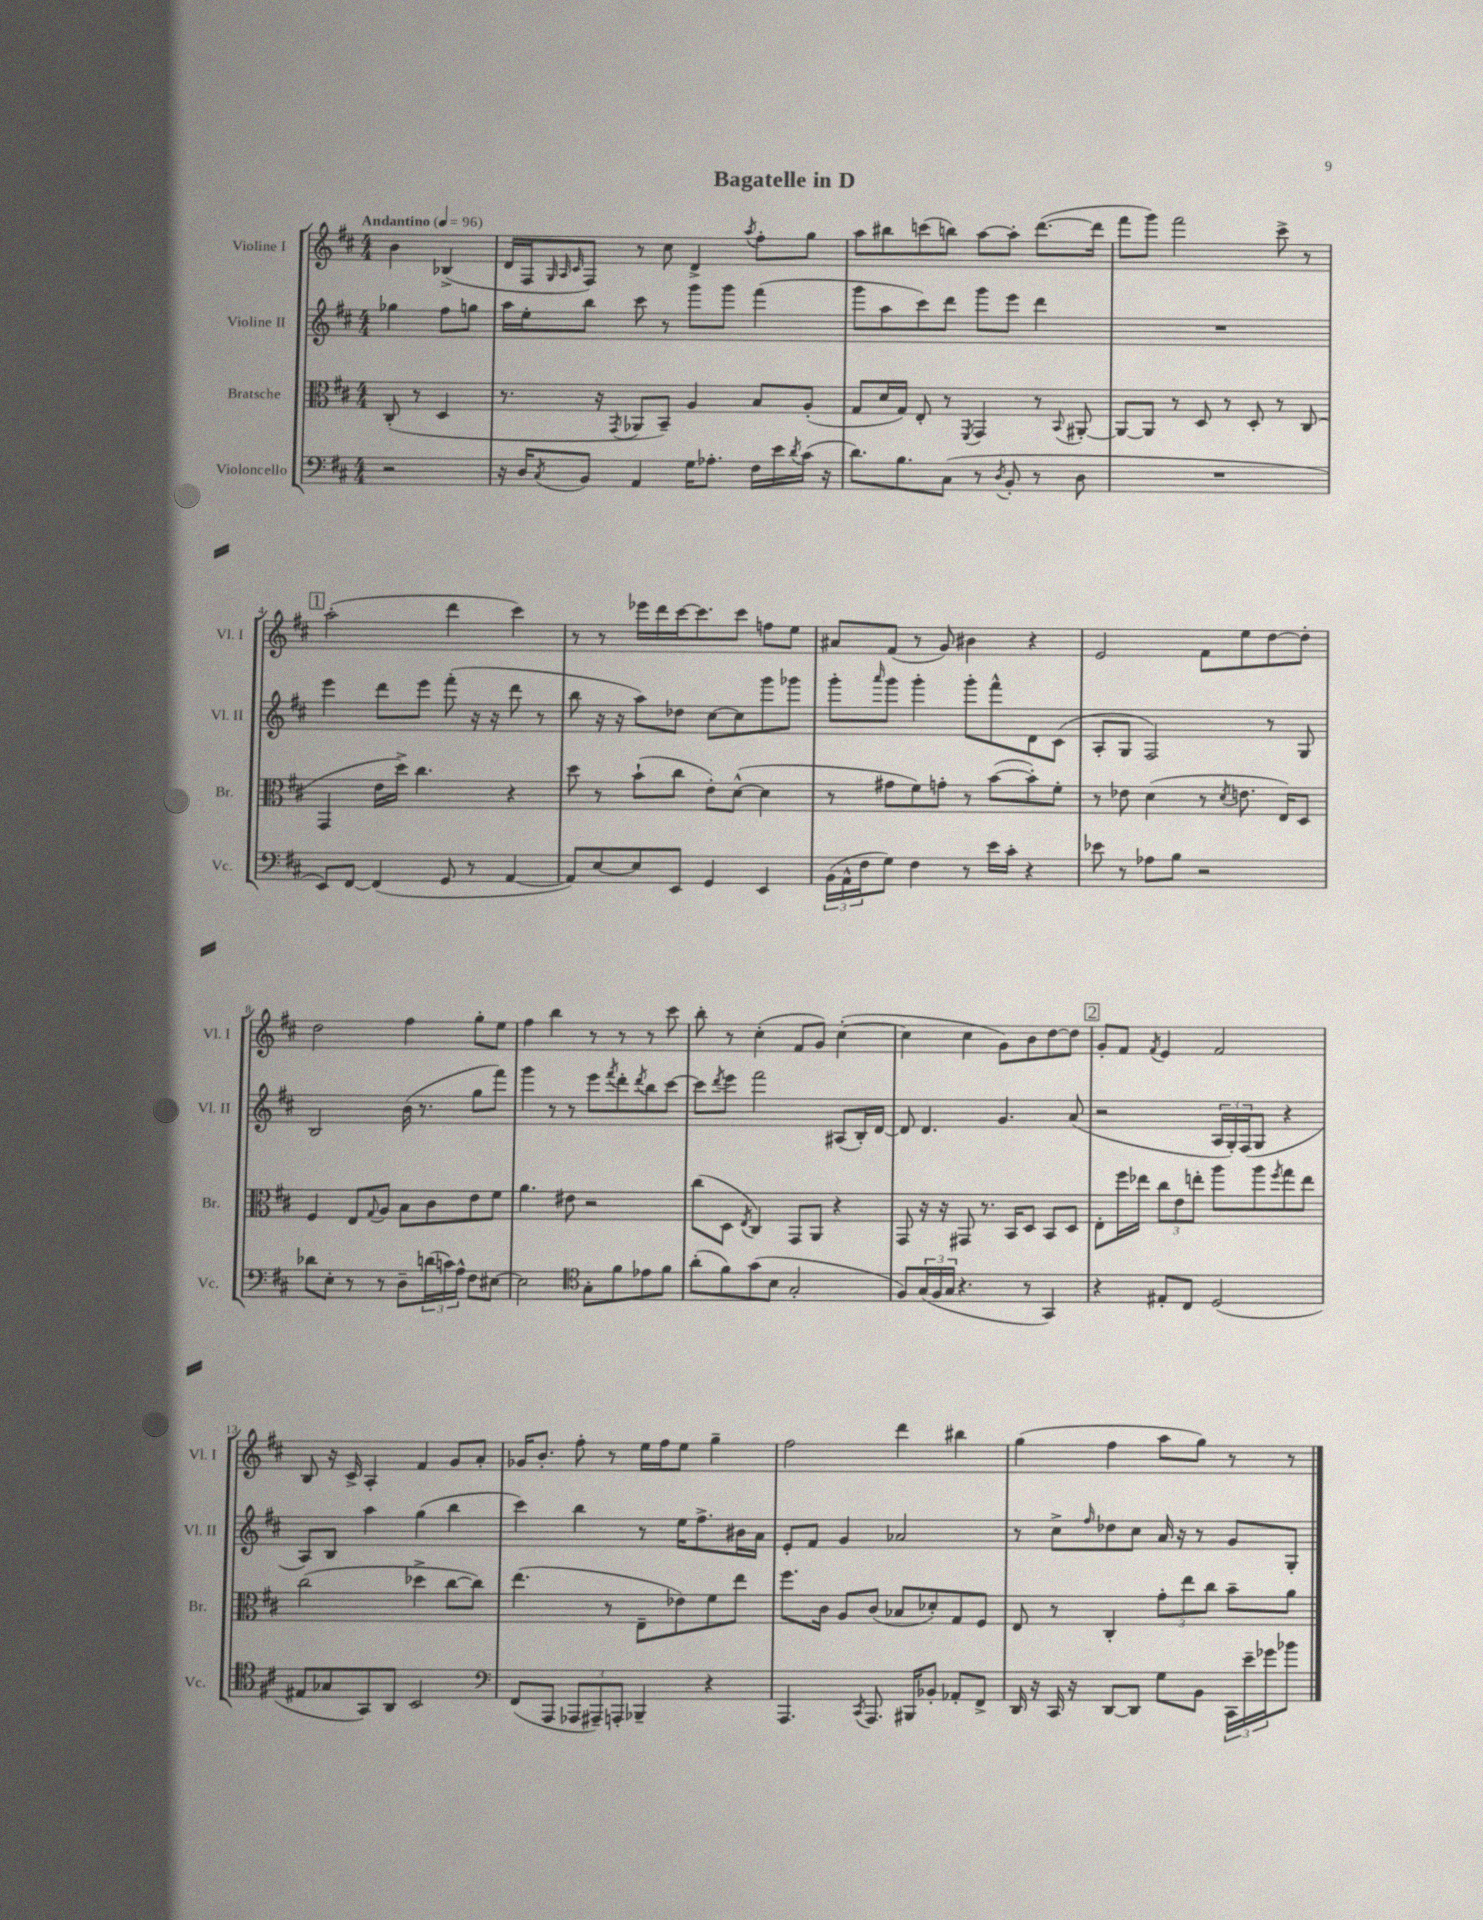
\header { title = "Bagatelle in D" }
<<
\new StaffGroup <<
\new Staff = "s0" \with { instrumentName = "Violine I" shortInstrumentName = "Vl. I" } {
    \clef treble \key d \major \numericTimeSignature \time 4/4 \partial 2 \tempo "Andantino" 4 = 96
    b'4 bes4->( |
    d'16 fis16 \grace { g32 a32 cis'32 } fis8) r8 cis''8 d'4-> \acciaccatura { a''8 } fis''8-. g''8 |
    a''8 bis''8 c'''8( b''8) a''8~ a''8-. d'''8.~( d'''16 |
    fis'''8 g'''8) fis'''2 cis'''8-> r8 |
    \mark \markup { \box "1" } a''2-.( d'''4 cis'''4) |
    r8 r8 ees'''16 d'''16 cis'''16~ cis'''8. cis'''8 f''8 e''8 |
    ais'8 fis'8( r8 g'8) bis'4 r4 |
    e'2 fis'8 e''8 d''8~ d''8-. |
    d''2 fis''4 g''8-. e''8 |
    fis''4 b''4 r8 r8 r8 cis'''8 |
    b''8-. r8 cis''4-.( fis'8 g'8) cis''4~-.( |
    cis''4 cis''4 g'8) b'8 d''8~ d''8 |
    \mark \markup { \box "2" } g'8-. fis'8 \acciaccatura { fis'8 } e'4 fis'2 |
    b8 r16 cis'16-> a4-. fis'4 g'8 a'8-. |
    ges'16 b'8.-. fis''8-. r8 e''16 fis''16 e''8 g''4-- |
    fis''2 d'''4 bis''4 |
    g''4( fis''4 a''8 g''8) r8 r8 \bar "|." |
}
\new Staff = "s1" \with { instrumentName = "Violine II" shortInstrumentName = "Vl. II" } {
    \clef treble \key d \major \numericTimeSignature \time 4/4 \partial 2
    ges''4 fis''8 g''8 |
    a''16 e''16-. b''8 cis'''8 r8 g'''8 g'''8 fis'''4( |
    g'''8 a''8 cis'''8) d'''8 g'''8 e'''8 d'''4 |
    R1 |
    \mark \markup { \box "1" } e'''4 d'''8 e'''8 fis'''8-.( r16 r16 d'''8 r8 |
    b''8 r16 r16 a''8) des''8 cis''8~ cis''8 g'''8 ges'''8 |
    g'''8-. \grace { a'''16 } g'''8 g'''4-. g'''8-. fis'''8-^ d'8 cis'8( |
    a8-. g8 fis2) r8 g8 |
    b2 b'16( r8. g''8 fis'''8) |
    g'''4 r8 r8 e'''8 \acciaccatura { fis'''8 } d'''8-. \acciaccatura { d'''8 } b''8 cis'''8~ |
    cis'''8 \acciaccatura { d'''8 } e'''8 fis'''2 ais8( b16-.) d'16~ |
    d'8 d'4. g'4. a'8( |
    \mark \markup { \box "2" } r2 \tuplet 3/2 { a16 g16-.) fis16( } g8 r4 |
    a8) b8 a''4 g''4( b''4 |
    cis'''4) b''4 r8 e''16 fis''8.-> bis'16 a'16 |
    e'8-. fis'8 g'4 aes'2 |
    r8 cis''8-> \grace { fis''16 } des''8 cis''8 a'16 r16 r8 g'8 g8-. \bar "|." |
}
\new Staff = "s2" \with { instrumentName = "Bratsche" shortInstrumentName = "Br." } {
    \clef alto \key d \major \numericTimeSignature \time 4/4 \partial 2
    cis8-.( r8 d4 |
    r8. r16 \acciaccatura { g,8 } aes,8 b,8--) a4 b8 a8-.( |
    g8 d'16 g16) e8-. r8 \acciaccatura { fis,8 } g,4 r8 \appoggiatura { b,8 } ais,8~-. |
    ais,8~ ais,8 r8 d8 r8 d8-. r8 cis8( |
    \mark \markup { \box "1" } g,4 e'16 d''16->) cis''4. r4 |
    d''8 r8 b'8-!( cis''8 e'8-.) d'8~-^( d'4 |
    r8 gis'8 fis'8) g'8-. r8 b'8~( b'8-.) fis'8-. |
    r8 ees'8 d'4( r8 \acciaccatura { d'8 } e'8. e16) d8 |
    fis4 e8 \appoggiatura { g8 } a8 b8 cis'8 e'8 fis'8 |
    a'4. eis'8 r2 |
    cis''8( d8 \acciaccatura { e8 } cis4) g,8 a,8 r4 |
    g,8 r16 r16 gis,8 r8. b,16 d8 b,8 d8 |
    \mark \markup { \box "2" } e8-. fis''16 ees''16 \tuplet 3/2 { cis''8 e'8 e''8-. } a''8 a''8 \acciaccatura { fis''8 } g''8 e''8 |
    cis''2( des''4-> cis''8~ cis''8) |
    e''4.( r8 e8-- ees'8) fis'8 e''8 |
    fis''8. cis'16 a8 cis'8( bes8 des'8-.) g8 fis8 |
    e8 r8 cis4-. \tuplet 3/2 { g'8-. e''8 cis''8 } b'8-- a'8 \bar "|." |
}
\new Staff = "s3" \with { instrumentName = "Violoncello" shortInstrumentName = "Vc." } {
    \clef bass \key d \major \numericTimeSignature \time 4/4 \partial 2
    r2 |
    r16 d16 \acciaccatura { cis8 } b,8 a,4 g16 aes8.-. fis16 e'16 \acciaccatura { d'8 } cis'16( r16 |
    d'8.) b8. cis8( r8 \acciaccatura { d8 } b,8-. r8 d8 |
    R1 |
    \mark \markup { \box "1" } e,8) fis,8~ fis,4( g,8 r8 a,4~ |
    a,8) e8~ e8 e,8 g,4 e,4 |
    \tuplet 3/2 { b,16( a,16-^ fis16 } g8) fis4 r8 e'16 cis'16-. r4 |
    ees'8 r8 aes8 b8 r2 |
    des'8 e8-. r8 r8 d8-- \tuplet 3/2 { d'16( c'16) a16-^ } fis8 eis8~ |
    eis2 \clef tenor g8-. fis'8 ees'8 fis'8 |
    a'8-.( fis'8) g'8( b8 g2-. |
    fis8) \tuplet 3/2 { g16( fis16 g16 } r4. r8 g,4) |
    \mark \markup { \box "2" } r4 eis8-. cis8 d2( |
    eis8 ges8 g,8) a,8 b,2 |
    \clef bass fis,8( a,,8 \tuplet 3/2 { aes,,8 ais,,8--) a,,8-. } bes,,4-- r4 |
    a,,4. \acciaccatura { cis,8 } a,,8. bis,,16 bes,8-. aes,8-. fis,8-> |
    d,16 r16 cis,16 r16 d,8~ d,8 g8 b,8 \tuplet 3/2 { cis,16 e'16-- ges'16 } bes'8 \bar "|." |
}
>>
>>
